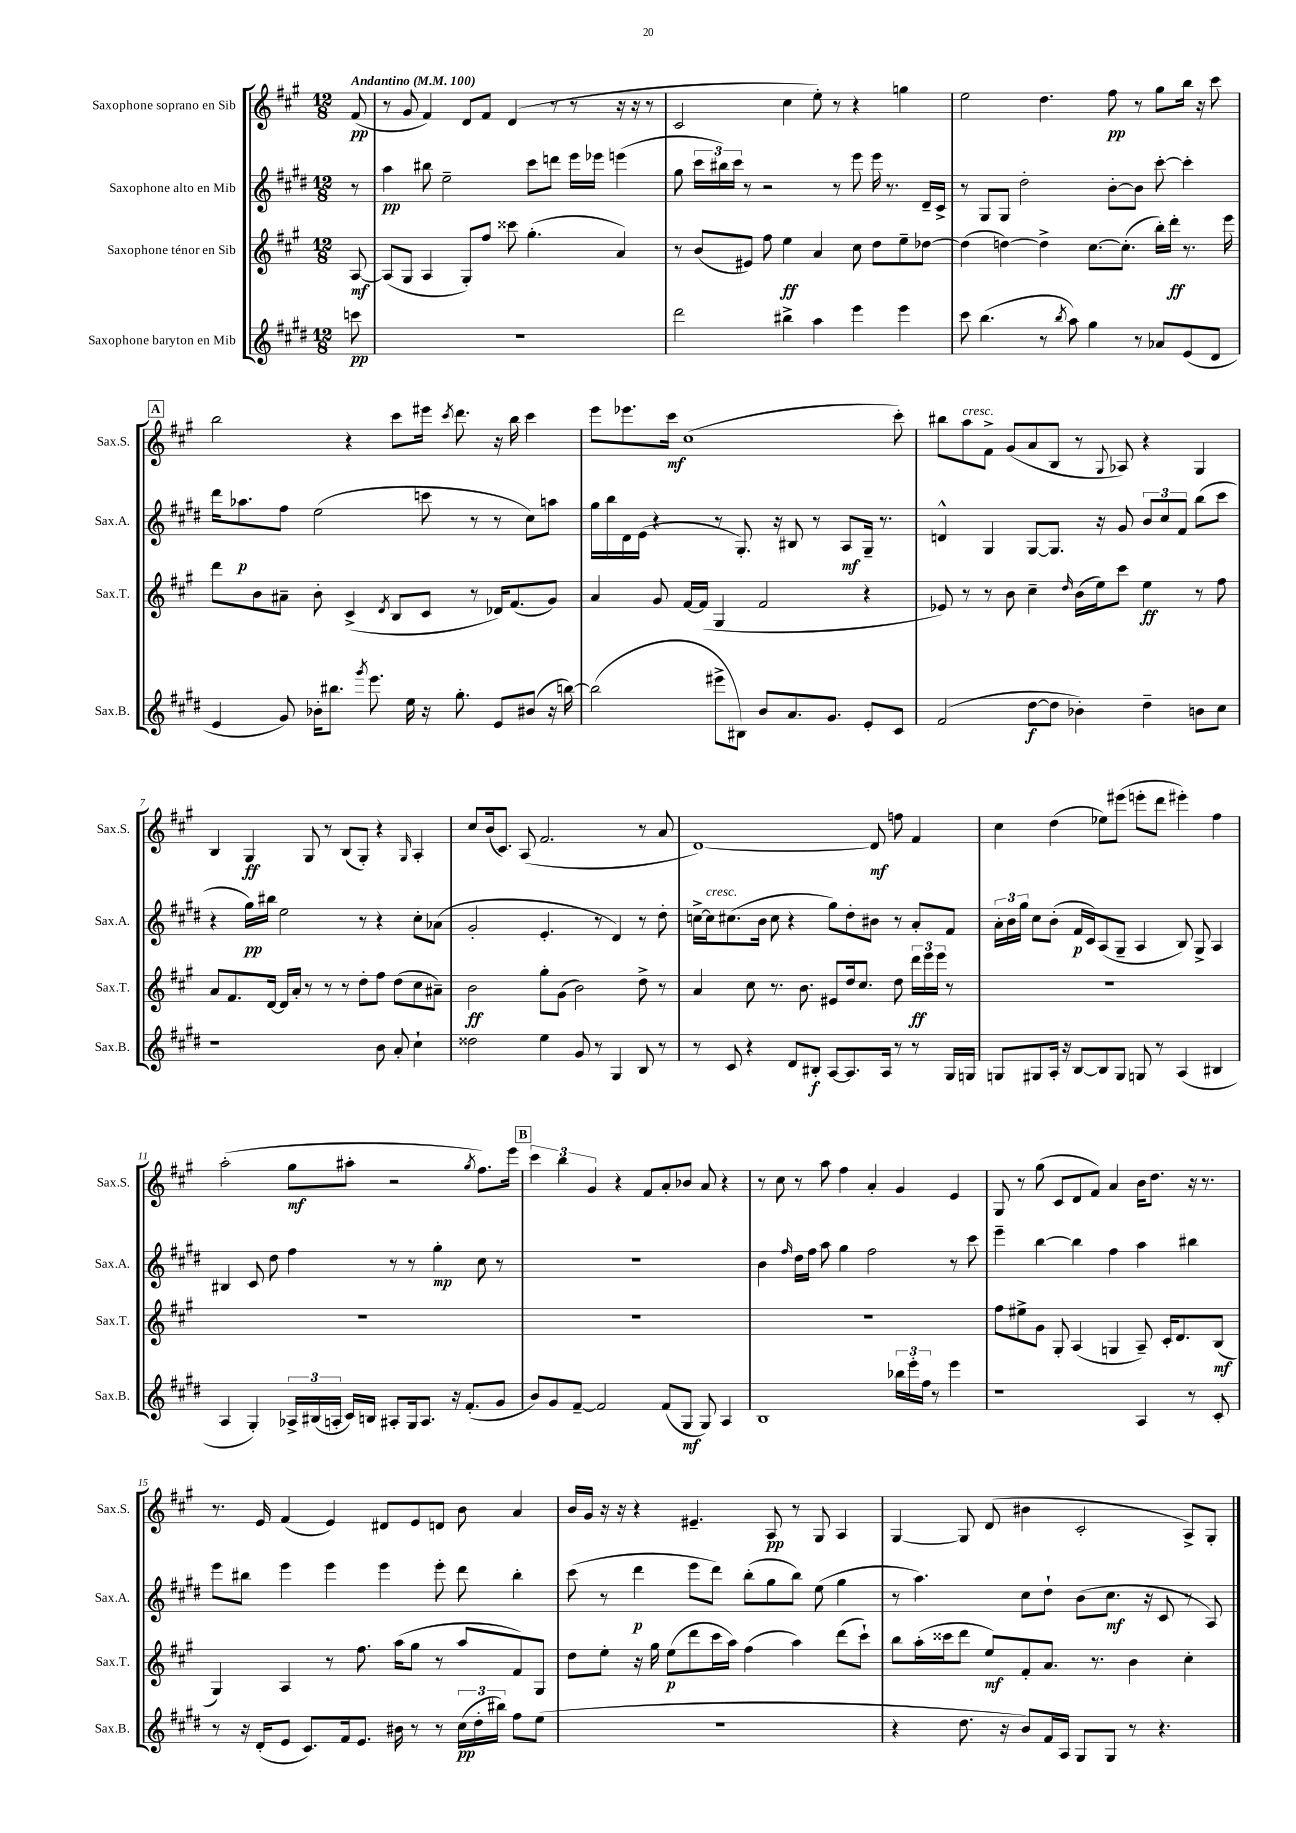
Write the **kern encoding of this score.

**kern	**dynam	**kern	**dynam	**kern	**dynam	**kern	**dynam
*part4	*part4	*part3	*part3	*part2	*part2	*part1	*part1
*staff4	*staff4	*staff3	*staff3	*staff2	*staff2	*staff1	*staff1
*I"Saxophone baryton en Mib	*	*I"Saxophone ténor en Sib	*	*I"Saxophone alto en Mib	*	*I"Saxophone soprano en Sib	*
*I'Sax.B.	*	*I'Sax.T.	*	*I'Sax.A.	*	*I'Sax.S.	*
*clefG2	*	*clefG2	*	*clefG2	*	*clefG2	*
*k[f#c#g#d#]	*	*k[f#c#g#]	*	*k[f#c#g#d#]	*	*k[f#c#g#]	*
*M12/8	*	*M12/8	*	*M12/8	*	*M12/8	*
*MM100	*	*MM100	*	*MM100	*	*MM100	*
=	=	=	=	=	=	=	=
!	!	!	!	!	!	!LO:TX:a:B:t=Andantino	!
8cccn\	pp	[8A/	mf	8r	.	(8f#/	pp
=1	=1	=1	=1	=1	=1	=1	=1
1.r	.	(8A/L]	.	4aa\	pp	8r	.
.	.	8G#/J	.	.	.	8g#/	.
.	.	4A/	.	8bb#X\	.	4f#/)	.
.	.	.	.	2ee~\	.	.	.
.	.	8G#'/L)	.	.	.	8d/L	.
.	.	8ff#/J	.	.	.	8f#/J	.
.	.	8ccc##X\	.	.	.	(4d/	.
.	.	(4.gg#'\	.	8ccc#\L	.	.	.
.	.	.	.	8dddn\J	.	8r	.
.	.	.	.	16eee\LL	.	8r	.
.	.	.	.	16eee-X\JJ	.	.	.
.	.	4a/)	.	(4eeen\	.	16r	.
.	.	.	.	.	.	16r	.
.	.	.	.	.	.	8r	.
=2	=2	=2	=2	=2	=2	=2	=2
2ddd#\	.	8r	.	8gg#\	.	2c#/	.
.	.	(8b/L	.	24ccc#\LL	.	.	.
.	.	.	.	24bb#X\)	.	.	.
.	.	.	.	24ccc#\JJ	.	.	.
.	.	8e#X/J)	.	8r	.	.	.
.	.	8ff#\	.	2r	.	.	.
4bb#X^\	.	4ee\	ff	.	.	4cc#\	.
4aa\	.	4a/	.	.	.	8ee'\)	.
.	.	.	.	8r	.	8r	.
4eee\	.	8cc#\	.	8eee\	.	4r	.
.	.	8dd\L	.	16eee\	.	.	.
.	.	.	.	8.r	.	.	.
4eee\	.	8ee~\	.	.	.	4ggn\	.
.	.	[8dd-X\J	.	16d#~/LL	.	.	.
.	.	.	.	16c#^/JJ	.	.	.
=3	=3	=3	=3	=3	=3	=3	=3
8ccc#\	.	(4dd-\]	.	8r	.	2ee\	.
(4.bb\	.	.	.	8G#/L	.	.	.
.	.	[4ddn\)	.	8G#/J	.	.	.
.	.	.	.	2dd#'\	.	.	.
8r	.	4dd^\]	.	.	.	4.dd\	.
8qbb/	.	.	.	.	.	.	.
8aa\)	.	.	.	.	.	.	.
4gg#\	.	[8.cc#\L	.	.	.	.	.
.	.	.	.	[8b'\L	.	8ff#\	pp
.	.	(8.cc#'\J]	.	.	.	.	.
8r	.	.	.	8b\J]	.	8r	.
8a-X/L	.	16bb'\LL)	.	[8ccc#'\	.	8gg#\L	.
.	.	16ddd'\JJ	ff	.	.	.	.
(8e/	.	8.r	.	4ccc#'\]	.	16bb\Jk	.
.	.	.	.	.	.	16r	.
8d#/J	.	.	.	.	.	8ccc#\	.
.	.	16eee\	.	.	.	.	.
!!LO:LB:g=z
!!LO:REH:place=s1:t=A
=4	=4	=4	=4	=4	=4	=4	=4
4e/	.	8ddd\L	.	16ddd#\KL	.	2bb\	.
.	.	.	.	8.aa-X\	p	.	.
.	.	8b\	.	.	.	.	.
8g#/)	.	8a#X~\J	.	8ff#\J	.	.	.
16b-X'\KL	.	8b'\	.	(2ee\	.	.	.
8.bb#X\J	.	.	.	.	.	.	.
.	.	(4c#^/	.	.	.	4r	.
8qggg#/	.	.	.	.	.	.	.
8.eee\	.	.	.	.	.	.	.
.	.	8qd/	.	.	.	.	.
.	.	8B/L	.	.	.	8ccc#\L	.
16ee\	.	.	.	.	.	.	.
16r	.	8c#/J	.	8cccn\	.	16eee#X\Jk	.
.	.	.	.	.	.	8qccc#/	.
8.gg#'\	.	.	.	.	.	8.ddd\	.
.	.	8r	.	8r	.	.	.
8e/L	.	16d-X/KL)	.	8r	.	16r	.
.	.	(8.f#/	.	.	.	16bb\	.
(8b#X/J	.	.	.	8cc#\L)	.	4ccc#\	.
16r	.	8g#/J)	.	8aan\J	.	.	.
[16bbn\)	.	.	.	.	.	.	.
=5	=5	=5	=5	=5	=5	=5	=5
(2bb\]	.	4a/	.	16gg#\LL	.	8eee\L	.
.	.	.	.	16bb\	.	.	.
.	.	.	.	16d#\	.	8.eee-X\	.
.	.	.	.	(16e\JJ	.	.	.
.	.	8g#/	.	4r	.	.	.
.	.	.	.	.	.	16ccc#\Jk	mf
.	.	[16f#/LL	.	.	.	(1cc#	.
.	.	(16f#/JJ]	.	.	.	.	.
8eee#X^\L	.	4G#/	.	8r	.	.	.
8B#X\J)	.	.	.	8.G#'/)	.	.	.
8b/L	.	2f#/	.	.	.	.	.
.	.	.	.	16r	.	.	.
8.a/	.	.	.	8B#X/	.	.	.
.	.	.	.	8r	.	.	.
8.g#/J	.	.	.	.	.	.	.
.	.	.	.	8A/L	mf	.	.
8e'/L	.	4r	.	16G#~/Jk	.	.	.
.	.	.	.	8.r	.	.	.
8c#/J	.	.	.	.	.	8ccc#'\)	.
=6	=6	=6	=6	=6	=6	=6	=6
(2f#/	.	8e-X/)	.	4dn^^/	.	8bb#X\L	.
!	!	!	!	!	!	!LO:TX:a:i:t=cresc.	!
.	.	8r	.	.	.	8aa\	.
.	.	8r	.	4G#/	.	8f#^\J	.
.	.	8b\	.	.	.	(8g#/L	.
[8dd#\L	f	4cc#~\	.	[8G#/L	.	8a/	.
8dd#\J]	.	.	.	8.G#/J]	.	8B/J	.
.	.	16qqdd/	.	.	.	.	.
4b-X'\)	.	(16b\LL	.	.	.	8r	.
.	.	16ee\J)	.	16r	.	.	.
.	.	.	.	.	.	8qqG#/	.
.	.	8ccc#\J	.	8g#/	.	8A-X/)	.
4dd#~\	.	4ee\	ff	12b/L	.	4r	.
.	.	.	.	12cc#/	.	.	.
.	.	.	.	12f#/J	.	.	.
8bn\L	.	8r	.	(8bb\L	.	4G#/	.
8cc#\J	.	8ff#\	.	8ccc#\J	.	.	.
!!LO:LB:g=z
=7	=7	=7	=7	=7	=7	=7	=7
1r	.	8a/L	.	4r	.	4B/	.
.	.	8.f#/	.	.	.	.	.
.	.	.	.	16gg#\LL)	pp	4G#/	ff
.	.	[16d/Jk	.	16bb#X\JJ	.	.	.
.	.	16d/LL]	.	2ee\	.	.	.
.	.	16a'/JJ	.	.	.	.	.
.	.	8r	.	.	.	8G#/	.
.	.	8r	.	.	.	8r	.
.	.	8r	.	.	.	(8B/L	.
.	.	8dd'\L	.	8r	.	8G#'/J)	.
8b\	.	8ff#\J	.	4r	.	4r	.
8a'/	.	(8dd\L	.	.	.	.	.
.	.	.	.	.	.	16qqG#/	.
4cc#`\	.	8cc#\	.	8cc#'\L	.	4A'/	.
.	.	8a#X~\J)	.	(8a-X\J	.	.	.
=8	=8	=8	=8	=8	=8	=8	=8
2dd##X\	.	2b\	ff	2g#'/	.	8cc#/L	.
.	.	.	.	.	.	(16b/k	.
.	.	.	.	.	.	8.c#/J)	.
.	.	.	.	.	.	(8A/	.
4ee\	.	8gg#'\L	.	4.e'/	.	2.f#/	.
.	.	(8g#\J	.	.	.	.	.
8g#/	.	2b\)	.	.	.	.	.
8r	.	.	.	8r	.	.	.
4G#/	.	.	.	4d#/)	.	.	.
8B/	.	8dd^\	.	8r	.	8r	.
8r	.	8r	.	8dd#'\	.	8a/	.
=9	=9	=9	=9	=9	=9	=9	=9
8r	.	4a/	.	[16ccn^\LL	.	[1d)	.
!	!	!	!	!LO:TX:a:i:t=cresc.	!	!	!
.	.	.	.	16cc\J]	.	.	.
8c#/	.	.	.	(8.cc#X\	.	.	.
4r	.	8cc#\	.	.	.	.	.
.	.	.	.	16b\Jk	.	.	.
.	.	8.r	.	8cc#\	.	.	.
8d#/L	.	.	.	4r	.	.	.
.	.	8.b\	.	.	.	.	.
8B#X'/J	f	.	.	.	.	.	.
[8A/L	.	8e#X/L	.	8gg#\L)	.	.	.
8.A/]	.	16dd/k	.	8dd#'\	.	.	.
.	.	8.cc#/J	.	.	.	.	.
.	.	.	.	8b#X\J	.	8d/]	mf
16A/Jk	.	.	.	.	.	.	.
8r	.	8dd\	.	8r	.	8ffn\	.
8r	.	24ddd\LL	ff	8a'/L	.	4f#/	.
.	.	24eee\	.	.	.	.	.
.	.	24eee\JJ	.	.	.	.	.
16G#/LL	.	8r	.	8f#/J	.	.	.
16Gn/JJ	.	.	.	.	.	.	.
=10	=10	=10	=10	=10	=10	=10	=10
8Gn/L	.	1.r	.	24a'\LL	.	4cc#\	.
.	.	.	.	24b\	.	.	.
.	.	.	.	24gg#\JJ	.	.	.
8G#X/	.	.	.	8cc#\L	.	.	.
16A'/Jk	.	.	.	(8b'\J	.	(4dd\	.
16r	.	.	.	.	.	.	.
[8B/L	.	.	.	16f#/LL	p	.	.
.	.	.	.	16c#/J)	.	.	.
8B/]	.	.	.	(8A/	.	8ee-X\L)	.
8G#/J	.	.	.	8G#~/J	.	(8eee#X\J	.
8Gn/	.	.	.	4A/	.	8eeen'\L	.
8r	.	.	.	.	.	8ddd\J	.
(4A/	.	.	.	8B/)	.	4eee#X'\)	.
.	.	.	.	8G#^/	.	.	.
4B#X/	.	.	.	4A/	.	4ff#\	.
!!LO:LB:g=z
=11	=11	=11	=11	=11	=11	=11	=11
4A/	.	1.r	.	4B#X/	.	(2aa'\	.
4G#'/)	.	.	.	8c#/	.	.	.
.	.	.	.	8dd#\	.	.	.
24A-X^/LL	.	.	.	4ff#\	.	8gg#\L	mf
(24B#X/	.	.	.	.	.	.	.
24An'/JJ	.	.	.	.	.	.	.
16c#/LL)	.	.	.	.	.	8aa#X'\J	.
16Bn/JJ	.	.	.	.	.	.	.
8A#X'/L	.	.	.	8r	.	2r	.
16G#/k	.	.	.	8r	.	.	.
8.A#/J	.	.	.	.	.	.	.
.	.	.	.	4gg#'\	mp	.	.
16r	.	.	.	.	.	.	.
(8.f#'/L	.	.	.	.	.	.	.
.	.	.	.	.	.	8qgg#/	.
.	.	.	.	8cc#\	.	8.ff#\L)	.
8g#/J	.	.	.	8r	.	.	.
.	.	.	.	.	.	16eee\Jk	.
!!LO:REH:place=s1:t=B
=12	=12	=12	=12	=12	=12	=12	=12
8b/L)	.	1.r	.	1.r	.	6ccc#\	.
8g#/	.	.	.	.	.	.	.
.	.	.	.	.	.	6bb\	.
[8f#~/J	.	.	.	.	.	.	.
.	.	.	.	.	.	6g#/	.
2f#/]	.	.	.	.	.	.	.
.	.	.	.	.	.	4r	.
.	.	.	.	.	.	8f#/L	.
(8f#/L	.	.	.	.	.	8a'/	.
8G#/J	mf	.	.	.	.	8b-X/J	.
8G#/)	.	.	.	.	.	8a/	.
4A/	.	.	.	.	.	4r	.
=13	=13	=13	=13	=13	=13	=13	=13
1B	.	1.r	.	4b\	.	8r	.
.	.	.	.	.	.	8cc#\	.
.	.	.	.	16qqff#/	.	.	.
.	.	.	.	16dd#\LL	.	8r	.
.	.	.	.	16ff#\JJ	.	.	.
.	.	.	.	8aa\	.	8aa\	.
.	.	.	.	4gg#\	.	4ff#\	.
.	.	.	.	2ff#\	.	4a'/	.
24bb-X\LL	.	.	.	.	.	4g#/	.
24eee'\	.	.	.	.	.	.	.
24ff#\JJ	.	.	.	.	.	.	.
8r	.	.	.	.	.	.	.
4eee\	.	.	.	8r	.	4e/	.
.	.	.	.	8ccc#\	.	.	.
=14	=14	=14	=14	=14	=14	=14	=14
1r	.	8ff#\L	.	4eee~\	.	8G#/	.
.	.	8ee#X^\	.	.	.	8r	.
.	.	8g#\J	.	[4bb\	.	(8gg#\	.
.	.	8G#'/	.	.	.	8c#/L	.
.	.	(4A/	.	4bb\]	.	8d/	.
.	.	.	.	.	.	8f#/J)	.
.	.	4Gn/	.	4ff#\	.	4a/	.
4A/	.	8A~/)	.	4aa\	.	16b\KL	.
.	.	.	.	.	.	8.dd\J	.
.	.	16c#'/KL	.	.	.	.	.
.	.	8.d/	.	.	.	.	.
8r	.	.	.	4bb#X\	.	16r	.
.	.	.	.	.	.	8.r	.
8c#'/	.	(8B/J	mf	.	.	.	.
!!LO:LB:g=z
=15	=15	=15	=15	=15	=15	=15	=15
8r	.	4G#/)	.	8eee\L	.	8.r	.
16r	.	.	.	8bb#X\J	.	.	.
(16d#'/KL	.	.	.	.	.	16e/	.
8e/J	.	4A/	.	4eee\	.	(4f#/	.
8.c#/L)	.	.	.	.	.	.	.
.	.	8r	.	4eee\	.	4e/)	.
16f#/k	.	.	.	.	.	.	.
8.e/J	.	8.ff#\	.	.	.	.	.
.	.	.	.	4eee\	.	8d#X/L	.
16b#X\	.	(16aa\KL	.	.	.	.	.
8r	.	8gg#\J	.	.	.	8e/	.
8r	.	8r	.	8eee'\	.	8dn/J	.
(24cc#\LL	pp	8aa/L	.	8ddd#\	.	8b\	.
24dd#'\	.	.	.	.	.	.	.
24bb#X\JJ)	.	.	.	.	.	.	.
8ff#\L	.	8f#/)	.	4bb#'\	.	4a/	.
(8ee\J	.	8G#/J	.	.	.	.	.
=16	=16	=16	=16	=16	=16	=16	=16
1.r	.	8dd\L	.	(8ccc#\	.	16b/LL	.
.	.	.	.	.	.	16g#/JJ	.
.	.	8ee'\J	.	8r	.	16r	.
.	.	.	.	.	.	16r	.
.	.	16r	.	4ddd#\	p	4r	.
.	.	16gg#\	.	.	.	.	.
.	.	(8ee\L	p	.	.	.	.
.	.	8ddd\	.	8eee\L	.	4.e#X~/	.
.	.	16ccc#\L	.	8ddd#\J)	.	.	.
.	.	16aa\JJ)	.	.	.	.	.
.	.	(4ff#\	.	(8bb'\L	.	.	.
.	.	.	.	8gg#\	.	8A/	pp
.	.	4aa\)	.	8bb\J)	.	8r	.
.	.	.	.	(8ee\	.	8G#/	.
.	.	(8ddd\L	.	4gg#\	.	4A/	.
.	.	8ccc#`\J)	.	.	.	.	.
=17	=17	=17	=17	=17	=17	=17	=17
4r	.	8bb\L	.	8r	.	[4G#/	.
.	.	(16aa'\L	.	4.aa\)	.	.	.
.	.	16ccc##X\J	.	.	.	.	.
8.dd#\	.	8ddd\J	.	.	.	8G#/]	.
.	.	8ee/L)	mf	.	.	(8d/	.
16r	.	.	.	.	.	.	.
8b/L)	.	8f#'/	.	8cc#\L	.	4b#X\	.
16f#/L	.	8.a/J	.	8dd#`\J	.	.	.
16A/JJ	.	.	.	.	.	.	.
8G#/L	.	.	.	(8b\L	.	2c#'/	.
.	.	8.r	.	.	.	.	.
8G#/J	.	.	.	8.cc#\J	mf	.	.
8r	.	4b\	.	.	.	.	.
.	.	.	.	16r	.	.	.
4.r	.	.	.	8c#/	.	.	.
.	.	4cc#'\	.	8r	.	8A^/L)	.
.	.	.	.	8A/)	.	8G#'/J	.
==	==	==	==	==	==	==	==
*-	*-	*-	*-	*-	*-	*-	*-
